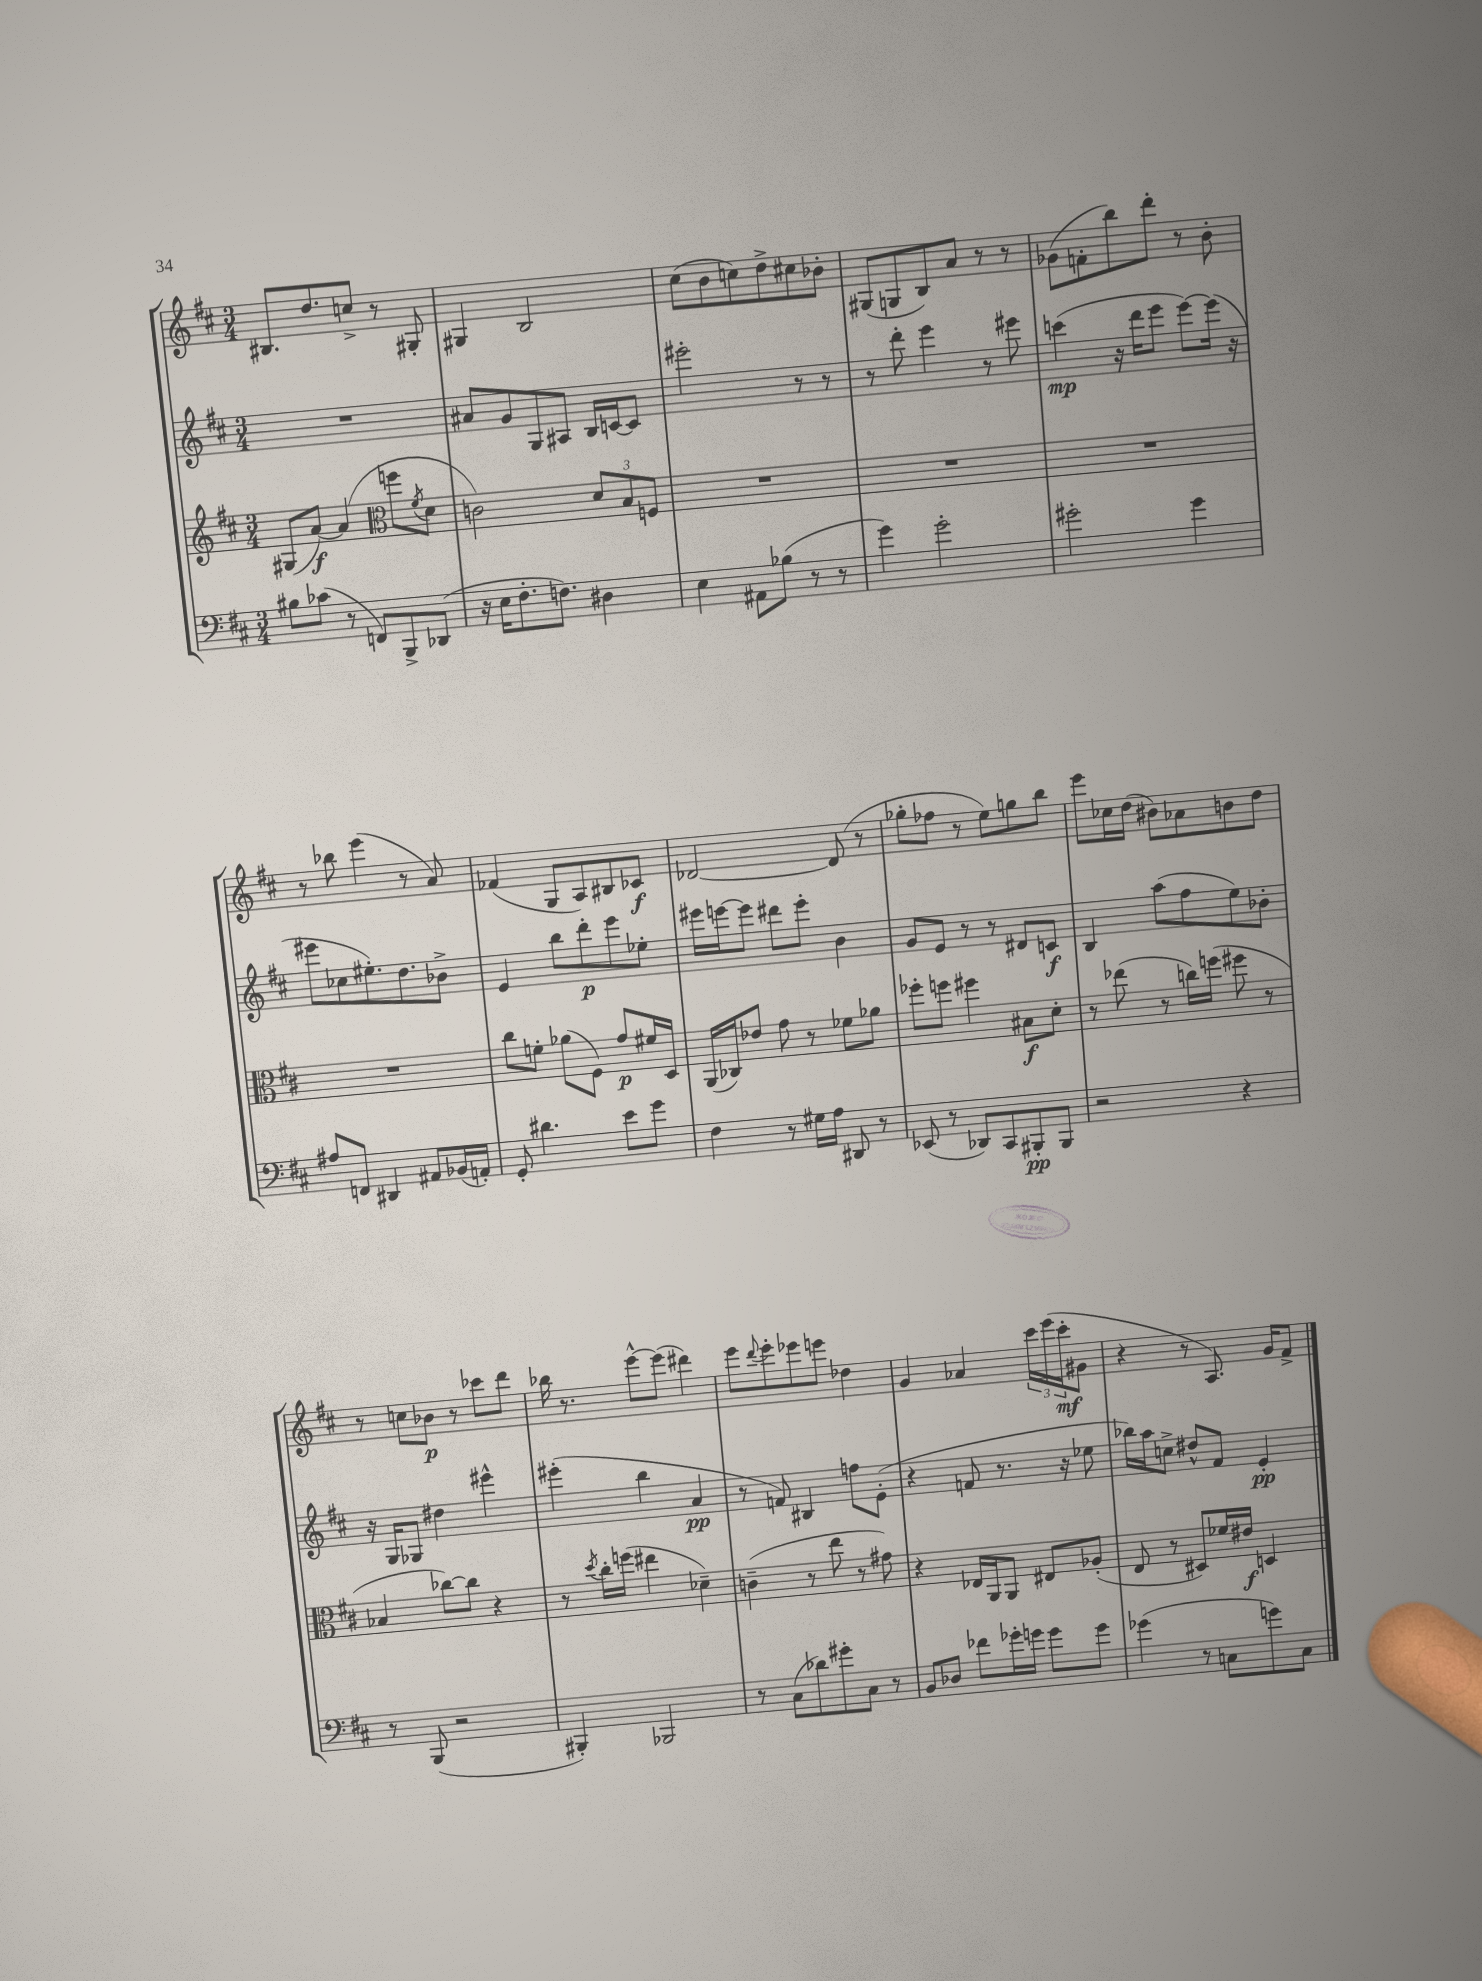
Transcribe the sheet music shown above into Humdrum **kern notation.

**kern	**kern	**kern	**kern
*staff4	*staff3	*staff2	*staff1
*clefF4	*clefG2	*clefG2	*clefG2
*k[f#c#]	*k[f#c#]	*k[f#c#]	*k[f#c#]
*M3/4	*M3/4	*M3/4	*M3/4
8B#	(8G#	2.r	8.B#
(8c-	[8a)	.	.
.	.	.	8.dd
8r	(4a]	.	.
8FF)	.	.	8cc^
*	*clefC3	*	*
8BBB^	8ff	.	8r
.	8qf#	.	.
(8DD-	8d	.	8G#'
=	=	=	=
16r	2c)	8a#	4G#
16E	.	.	.
8.F#'	.	8g	.
.	.	8G	2B
8.F)	.	.	.
.	.	8A#	.
4D#	12d	16B	.
.	.	[16c	.
.	12B	.	.
.	.	8c]	.
.	12F	.	.
=	=	=	=
4E	2.r	2eee#'	(8cc#
.	.	.	8b
8AA#	.	.	8cc)
(8B-	.	.	8dd^
8r	.	8r	8cc#
8r	.	8r	8b-'
=	=	=	=
4g)	2.r	8r	(8G#
.	.	8ddd'	8G
2g'	.	4eee	8B)
.	.	.	8a
.	.	8r	8r
.	.	8eee#	8r
=	=	=	=
2g#'	2.r	(4ccc	(8g-
.	.	.	8f'
.	.	16r	8bb)
.	.	16ddd	.
.	.	8eee	8ddd'
4g#	.	[8eee)	8r
.	.	(16eee]	8b'
.	.	16r	.
=	=	=	=
8A#	2.r	8eee#	8r
8FF	.	8cc-	8bb-
4DD#	.	8.ee#')	(4eee
.	.	8.dd	.
8AA#	.	.	8r
(16BB-	.	8b-^	8a)
16AA')	.	.	.
=	=	=	=
8GG'	8cc#	4e	(4f-
4.d#	8f'	.	.
.	(8a-	8bb	8G
.	8F#)	8ddd'	8A)
8e	8g	8eee	8B#
8g	16f#	8ee-'	8c-
.	16D	.	.
=	=	=	=
4F#	(16AA	16eee#	[2d-
.	16C-)	[16eee	.
.	8e-	8eee]	.
8r	8g	8ddd#	.
16G#	8r	8eee'	.
16A	.	.	.
8DD#	8f-	4b	(8d-]
8r	8a-	.	8r
=	=	=	=
(8EE-	8ff-'	8g	8gg-'
8r	8ff	8e	8ff-
8DD-)	4ff#	8r	8r
8CC#	.	8r	8ee)
8BBB#'	8B#	8d#	8gg
8BBB#	8d'	8c	8bb
=	=	=	=
2r	8r	4B	8eee
.	(8ee-	.	16cc-
.	.	.	(16dd
.	8r	(8aa	8b#)
.	16cc)	8ff#	8a-
.	(16ff	.	.
4r	8ff#	8ee)	8b
.	8r	8b-'	8dd
=	=	=	=
8r	4B-	16r	8r
.	.	16G	.
(8BBB	.	8G-	8cc
2r	[8cc-)	4dd#	8b-
.	8cc-]	.	8r
.	4r	4eee#^^	8ccc-
.	.	.	8ddd
=	=	=	=
4BBB#')	8r	(4eee#'	16bb-
.	.	.	8.r
.	8qdd	.	.
.	16cc#'	.	.
.	(16ff	.	.
2BBB-	4ee#	4bb	[8eee^^
.	.	.	(8eee]
.	4d-~)	4a	4ddd#)
=	=	=	=
8r	(4c~	8r	8eee
.	.	.	8qqddd
(8C#	.	8f)	8eee'
8d-)	8r	4B#	8eee-
8g#'	8ee	.	8eee
8C#	8r	8ff	4dd-
8r	8g#)	(8e'	.
=	=	=	=
8BB	4r	4r	4g
8D-	.	.	.
8f-	16E-	8f	4a-
.	16AA	.	.
16g-'	8AA	8.r	.
16g	.	.	.
8g	8E#	.	24ccc#
.	.	.	(24eee
.	.	16r	.
.	.	.	24ccc#'
8g	(8A-'	8ee-	8g#
=	=	=	=
(4g-	8E	16bb-)	4r
.	.	16aa	.
.	8r	8cc^	.
8r	8D#)	8dd#^^	8r
8C	16f-	8f#	8.A)
.	16e#	.	.
8g)	4D	4e'	.
.	.	.	16g
8C	.	.	8f#^
==	==	==	==
*-	*-	*-	*-
